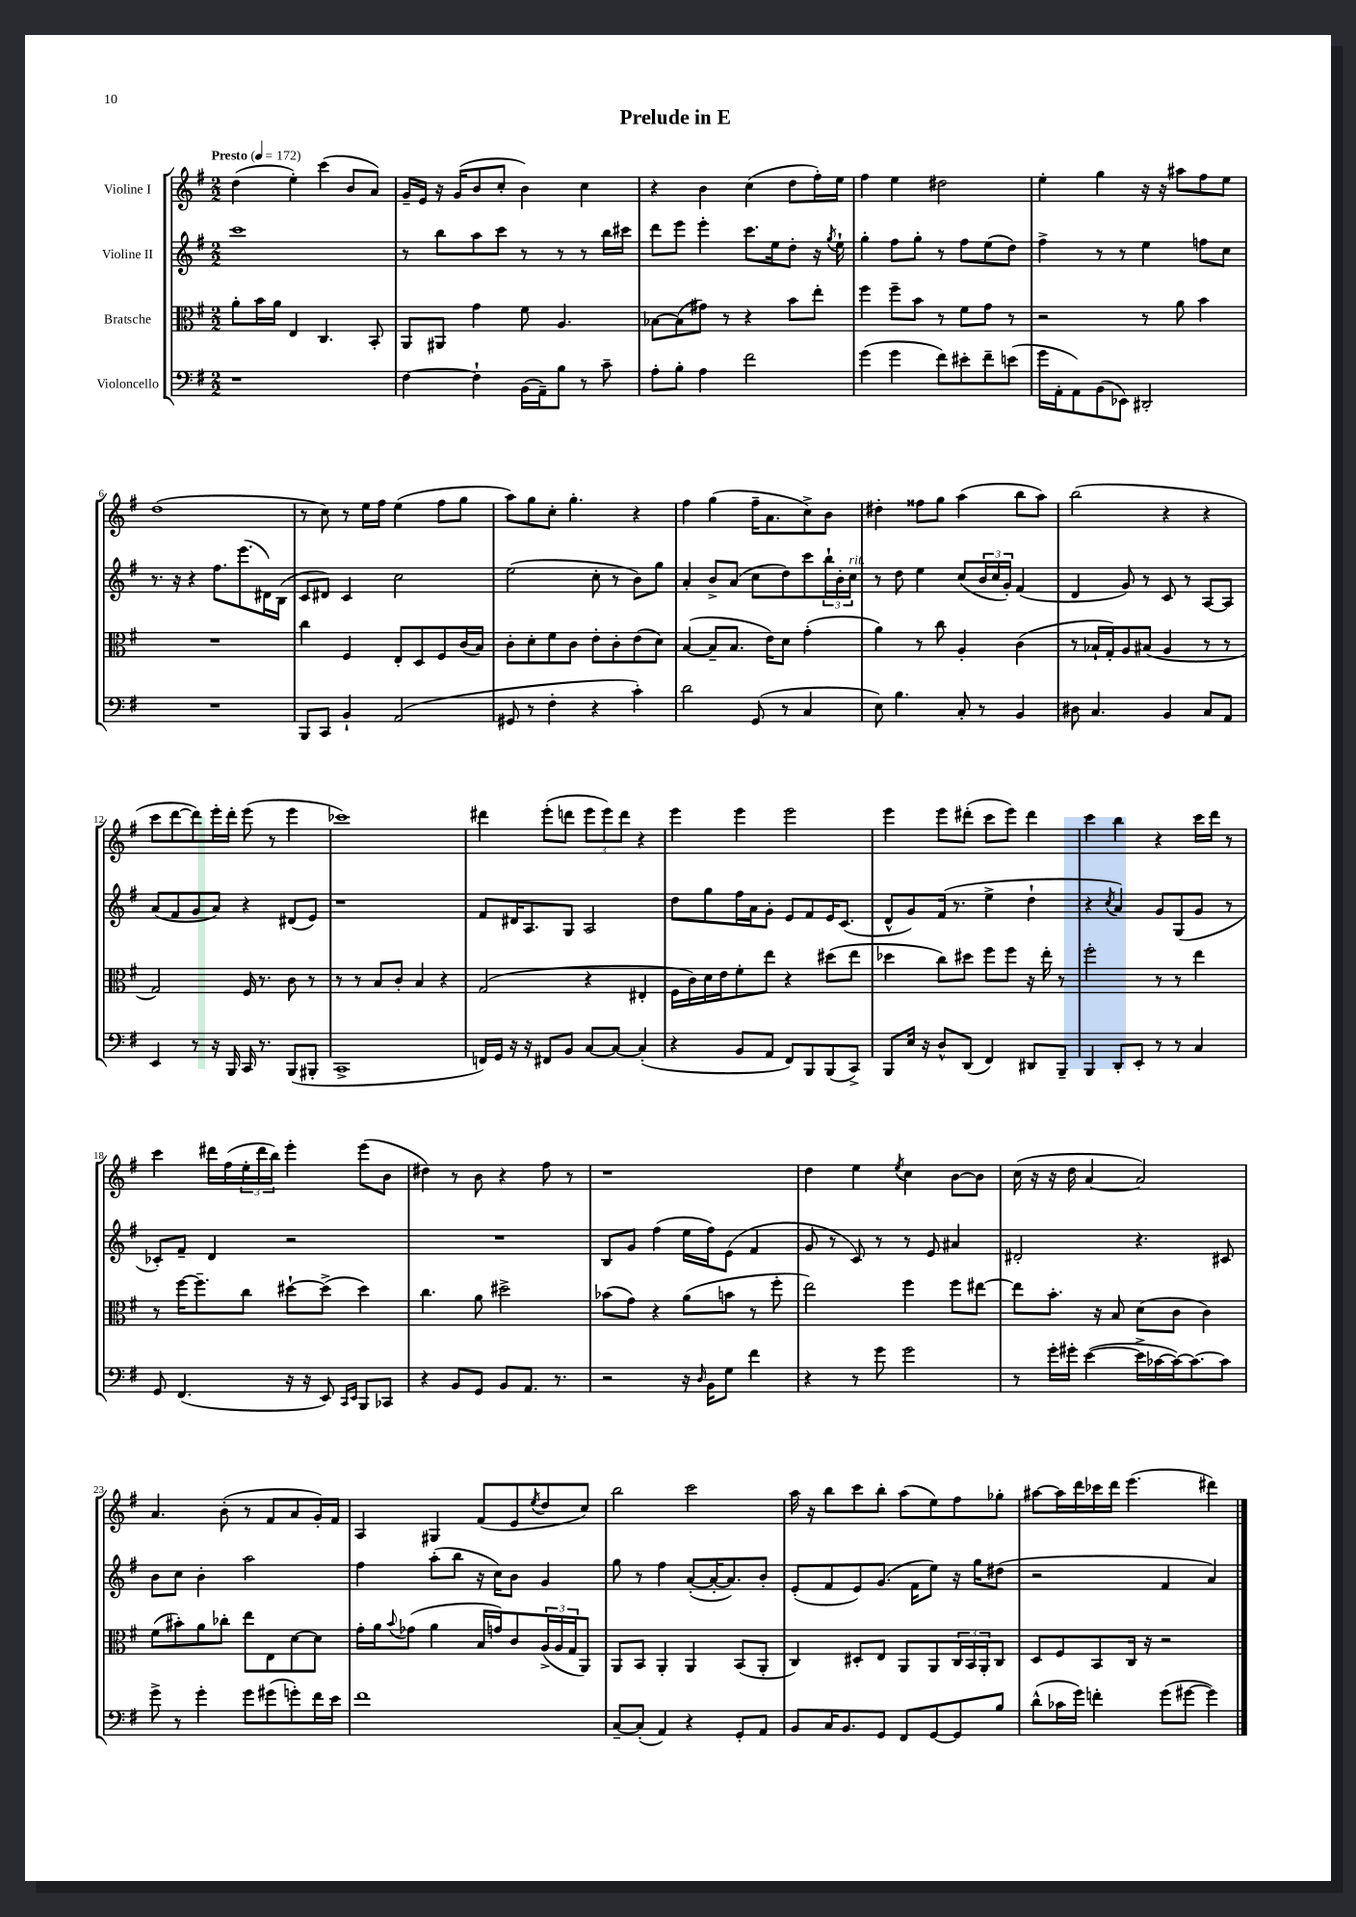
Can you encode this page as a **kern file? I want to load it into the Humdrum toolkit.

**kern	**kern	**kern	**kern
*staff4	*staff3	*staff2	*staff1
*clefF4	*clefC3	*clefG2	*clefG2
*k[f#]	*k[f#]	*k[f#]	*k[f#]
*M2/2	*M2/2	*M2/2	*M2/2
*MM172	*MM172	*MM172	*MM172
1r	8a'\L	1ccc	(4dd\
.	16b\L	.	.
.	16a\JJ	.	.
.	4E/	.	4ee'\)
.	4.C/	.	(4ccc\
.	.	.	8b/L
.	8BB'/	.	8a/J)
=	=	=	=
[4F#\	8AA/L	8r	16g~/LL
.	.	.	16e/JJ
.	8AA#/J	8bb\L	16r
.	.	.	(16g/LK
4F#`\]	4g\	8aa\	8b/
.	.	8ccc\J	8cc'/J
(16BB\LL	8f#\	8r	4b\)
16AA~\J)	.	.	.
8B\J	4.A/	8r	.
8r	.	8r	4cc\
8c~\	.	16bb\LL	.
.	.	16ccc#\JJ	.
=	=	=	=
8A'\L	[8B-\L	8ddd\L	4r
8B'\J	(8B-\]	8eee\J	.
4A\	8g#\J)	4eee'\	4b\
.	8r	.	.
2f#\	4r	8.ccc\L	(4cc\
.	.	16ee\k	.
.	8b\L	8dd'\J	8dd\L
.	8ee'\J	16r	16ff#'\L)
.	.	8qgg/	.
.	.	16ee`\	16ee\JJ
=	=	=	=
(4g\	4ff#\	4gg'\	4ff#\
4g\	8ff#~\L	8ff#\L	4ee\
.	8b\J	8gg'\J	.
8f#\L)	8r	8r	2dd#\
8e#'\	8f#\L	8ff#\L	.
8f#~\	8g\J	(8ee\	.
(8e\J	8r	8dd\J)	.
=	=	=	=
16g\LL	2r	4ff#^\	4ee'\
16AA'\J	.	.	.
8AA\)	.	.	.
(8BB\	.	8r	4gg\
8EE-\J)	.	8r	.
2DD#'/	8r	4ee\	16r
.	.	.	16r
.	8a\	.	8aa#\L
.	4b\	8ff\L	8ff#\
.	.	8cc\J	8ee\J
=	=	=	=
1r	1r	8.r	(1dd
.	.	16r	.
.	.	4r	.
.	.	8.ff#\L	.
.	.	(8.eee\	.
.	.	16d#\L)	.
.	.	(16B\JJ	.
=	=	=	=
8BBB/L	4cc\	8c/L	8r
8CC/J	.	8d#/J)	8cc\)
4BB`/	4F#/	4c/	8r
.	.	.	16ee\LL
.	.	.	16ff#\JJ
(2AA/	8E'/L	2cc\	(4ee\
.	8D/	.	.
.	8F#/	.	8ff#\L
.	(16c/L	.	8gg\J
.	16B/JJ)	.	.
=	=	=	=
8GG#/	8c'\L	(2ee\	8aa\L)
8r	8d'\	.	8gg\
4F#'\	8f#\	.	8cc'\J
.	8c\J	.	4.gg'\
4r	8e'\L	8cc'\	.
.	8c'\	8r	.
4c'\)	(8e\	8b\L)	4r
.	8d\J)	8gg\J	.
=	=	=	=
2d\	([4B/	4a'/	4ff#\
.	8B~/]L	8b^/L	(4gg\
.	8.B/J	(8a/J	.
(8GG/	.	8cc\L	16ff#~\LK
.	16e\LK)	.	8.a\
8r	8d\J	8dd\)	.
4C/	(4g'\	8ccc\	8cc^\)
.	.	24bb`\L	8b\J
.	.	24b'\	.
.	.	24cc\JJ	.
=	=	=	=
8E\)	4a\)	8r	4dd#'\
4.B\	.	8dd\	.
.	8r	4ee\	8ff##\L
.	8cc\	.	8gg\J
8C'/	4A'/	(8cc/L	(4aa\
8r	.	24b/L	.
.	.	24cc/	.
.	.	24g'/JJ)	.
4BB/	(4c\	(4f#/	8bb\L
.	.	.	8aa\J)
=	=	=	=
8D#\	8r	4d/	(2bb\
4.C/	16B-`/LL	.	.
.	16G'/J)	.	.
.	8A/	8g/)	.
.	(8B#/J	8r	.
4BB/	4A/	8c/	4r
.	.	8r	.
8C/L	8r	[8A/L	4r
8AA/J	8r	8A/]J	.
=	=	=	=
4EE/	2G/)	(8a/L	8ccc\L
.	.	8f#/	[8ddd\
8r	.	8g/	8ddd\])
16r	.	8a/J)	16eee'\L
16BBB/	.	.	16ddd'\JJ
16CC/	16F#/	4r	(8eee\
8.r	8.r	.	.
.	.	.	8r
(8BBB/L	8c\	(8d#/L	4eee\
8BBB#'/J	8r	8e/J)	.
=	=	=	=
1CC^	8r	1r	1ccc-)
.	8r	.	.
.	8B/L	.	.
.	8c'/J	.	.
.	4B/	.	.
.	4r	.	.
=	=	=	=
16FF/LL)	(2G/	8f#/L	4ddd#\
16GG/JJ	.	.	.
16r	.	16d#/K	.
16r	.	8.A/	.
8FF#/L	.	.	(8eee'\L
8BB/J	.	8G/J	8ddd\J
[8C/L	4r	2A/	12eee\L
.	.	.	12eee\)
8C/_J	.	.	.
.	.	.	12ddd\J
(4C'/]	4E#'/	.	4r
=	=	=	=
4r	16F#\LL	8dd\L	4eee\
.	16c\)	.	.
.	16d\	8gg\	.
.	16e\J	.	.
8BB/L	8f#'\	16ff#\L	4eee\
.	.	16a\J	.
8AA/J	8ee\J	8g'\J	.
8FF#/L)	4r	8e/L	2eee\
8BBB/	.	8f#/	.
(8BBB/	(8dd#\L	16e/K	.
.	.	(8.c/J	.
8CC^/J)	8ee\J	.	.
=	=	=	=
8BBB/L	4dd-\	8d^^/L	4eee\
16E/Jk	.	8g/)	.
16r	.	.	.
8D^^/L	8cc\L)	(16f#/Jk	8eee\L
.	.	8.r	.
(8DD/J	8dd#\J	.	(8ddd#'\J
4FF#/)	8ff#\L	4ee^\	8ccc\L
.	8ff#\J	.	8eee\J)
8DD#/L	16r	4dd`\	4ddd#\
.	16ee'\	.	.
8BBB~/J	8r	.	.
=	=	=	=
4BBB/	2ff#'\	4r	4ccc\
.	.	8qcc/	.
8DD'/L	.	4a/)	4bb\
8EE'/J	.	.	.
8r	8r	8g/L	4r
8r	8r	(8G/	.
4C/	4ee\	8g/J	16ccc\LL
.	.	.	16ddd\JJ
.	.	8r	8r
=	=	=	=
8GG/	8r	8c-'/L)	4ccc\
(4.FF#/	[16ff#\LK	8f#~/J	.
.	8.ff#~\]	.	.
.	.	4d/	16ddd#\LL
.	.	.	(16ff#\
.	8cc\J	.	24ee'\
.	.	.	24ddd#\
.	.	.	24bb\JJ)
16r	[8dd#`\L	2r	4eee'\
16r	.	.	.
8EE/)	(8dd#^\]J	.	.
16qqCC/LL	.	.	.
16qqEE/JJ	.	.	.
8BBB/L	4dd#\)	.	(8eee\L
8CC-/J	.	.	8b\J
=	=	=	=
4r	4.cc\	1r	4dd#\)
8BB/L	.	.	8r
8GG/J	8a\	.	8b\
8BB/L	2dd#^\	.	4r
8.AA/J	.	.	.
.	.	.	8ff#\
8.r	.	.	.
.	.	.	8r
=	=	=	=
2r	(8b-\L	8B/L	1r
.	8g\J)	8g/J	.
.	4r	(4ff#\	.
16r	(8a\L	16ee\LL	.
16qqD/	.	.	.
16BB\LK	.	16ff#\J)	.
8G\J	8b\J	(8e\J	.
4f#\	8r	4f#/	.
.	8ff#'\	.	.
=	=	=	=
4r	2ee\)	8g/	4dd\
.	.	8r	.
8r	.	8c/)	4ee\
8g\	.	8r	.
.	.	.	8qee/
2g\	4ff#\	8r	4cc\
.	.	8e/	.
.	8ff#\L	4a#/	[8b\L
.	[8ee#\J	.	8b\]J
=	=	=	=
8r	8ee#\]L	2d#'/	(16cc\
.	.	.	16r
16g'\LL	8.b'\J	.	16r
16g#'\JJ	.	.	16dd\
([4e\	.	.	[4a/
.	16r	.	.
.	8B/	.	.
16e^\]LL	(8d\L	4.r	2a/])
[16c-\	.	.	.
16c-\_J)	8c\J	.	.
8.c-\_	.	.	.
.	4c\)	.	.
8c-\]J	.	8c#/	.
=	=	=	=
8g^\	(8f#\L	8b\L	4.a/
8r	8b#'\)	8cc\J	.
4g'\	8a\	4b'\	.
.	8cc-'\J	.	(8b'\
8g\L	8ee\L	2aa\	8r
(8g#\	8E\	.	8f#/L
8g'\)	[8d\	.	8a/
16f#\L	8d\]J	.	16g'/L)
16e\JJ	.	.	16f#/JJ
=	=	=	=
1f#	16g'\LL	4ff#\	4A/
.	16a\J	.	.
.	8qqb/	.	.
.	(8g-\J	.	.
.	4a\	(8aa'\L	4G#/
.	.	8bb\J	.
.	16B/LL	16r	(8f#/L
.	16g/J)	16cc\LK)	.
.	8c/	8b\J	8e/
.	.	.	8qee/
.	(24A^/L	4g/	8dd/
.	24A/	.	.
.	24G/J	.	.
.	8AA/J)	.	8cc/J)
=	=	=	=
[8C~/L	8AA/L	8gg\	2bb\
(8C'/]J	8BB/J	8r	.
4AA/)	4AA'/	4ff#\	.
4r	4AA/	([8a'/L	2ccc\
.	.	16a'/_K	.
.	.	8.a/])	.
8GG'/L	(8BB/L	.	.
8AA/J	8AA'/J	8b'/J	.
=	=	=	=
8BB/L	4C/)	(8e'/L	16aa\
.	.	.	16r
16C/K	.	8f#/	8bb\L
8.BB/	.	.	.
.	8D#'/L	8e/)	8ccc\
8GG/J	8E/J	(8.g/J	8bb'\J
8FF#/L	8AA/L	.	(8aa\L
.	.	16f#\LK	.
[8GG/	8AA/	8ee\J)	8ee\)
8GG/]	24C/L	16r	8ff#\
.	24BB/	.	.
.	.	16gg\LK	.
.	24AA'/J	.	.
8B/J	8C/J	(8dd#\J	8gg-'\J
=	=	=	=
(8d^^\L	8D/L	2r	[8aa#\L
16c-\L	8F#/	.	16aa#\]L
16g\JJ)	.	.	16ddd\
4f'\	8BB/	.	16ccc-\
.	.	.	16ddd\JJ
.	16C/Jk	.	(4.eee\
.	16r	.	.
(8g\L	2r	4f#/	.
[8g#\J	.	.	.
4g#\])	.	4a/)	4ddd#\)
==	==	==	==
*-	*-	*-	*-
